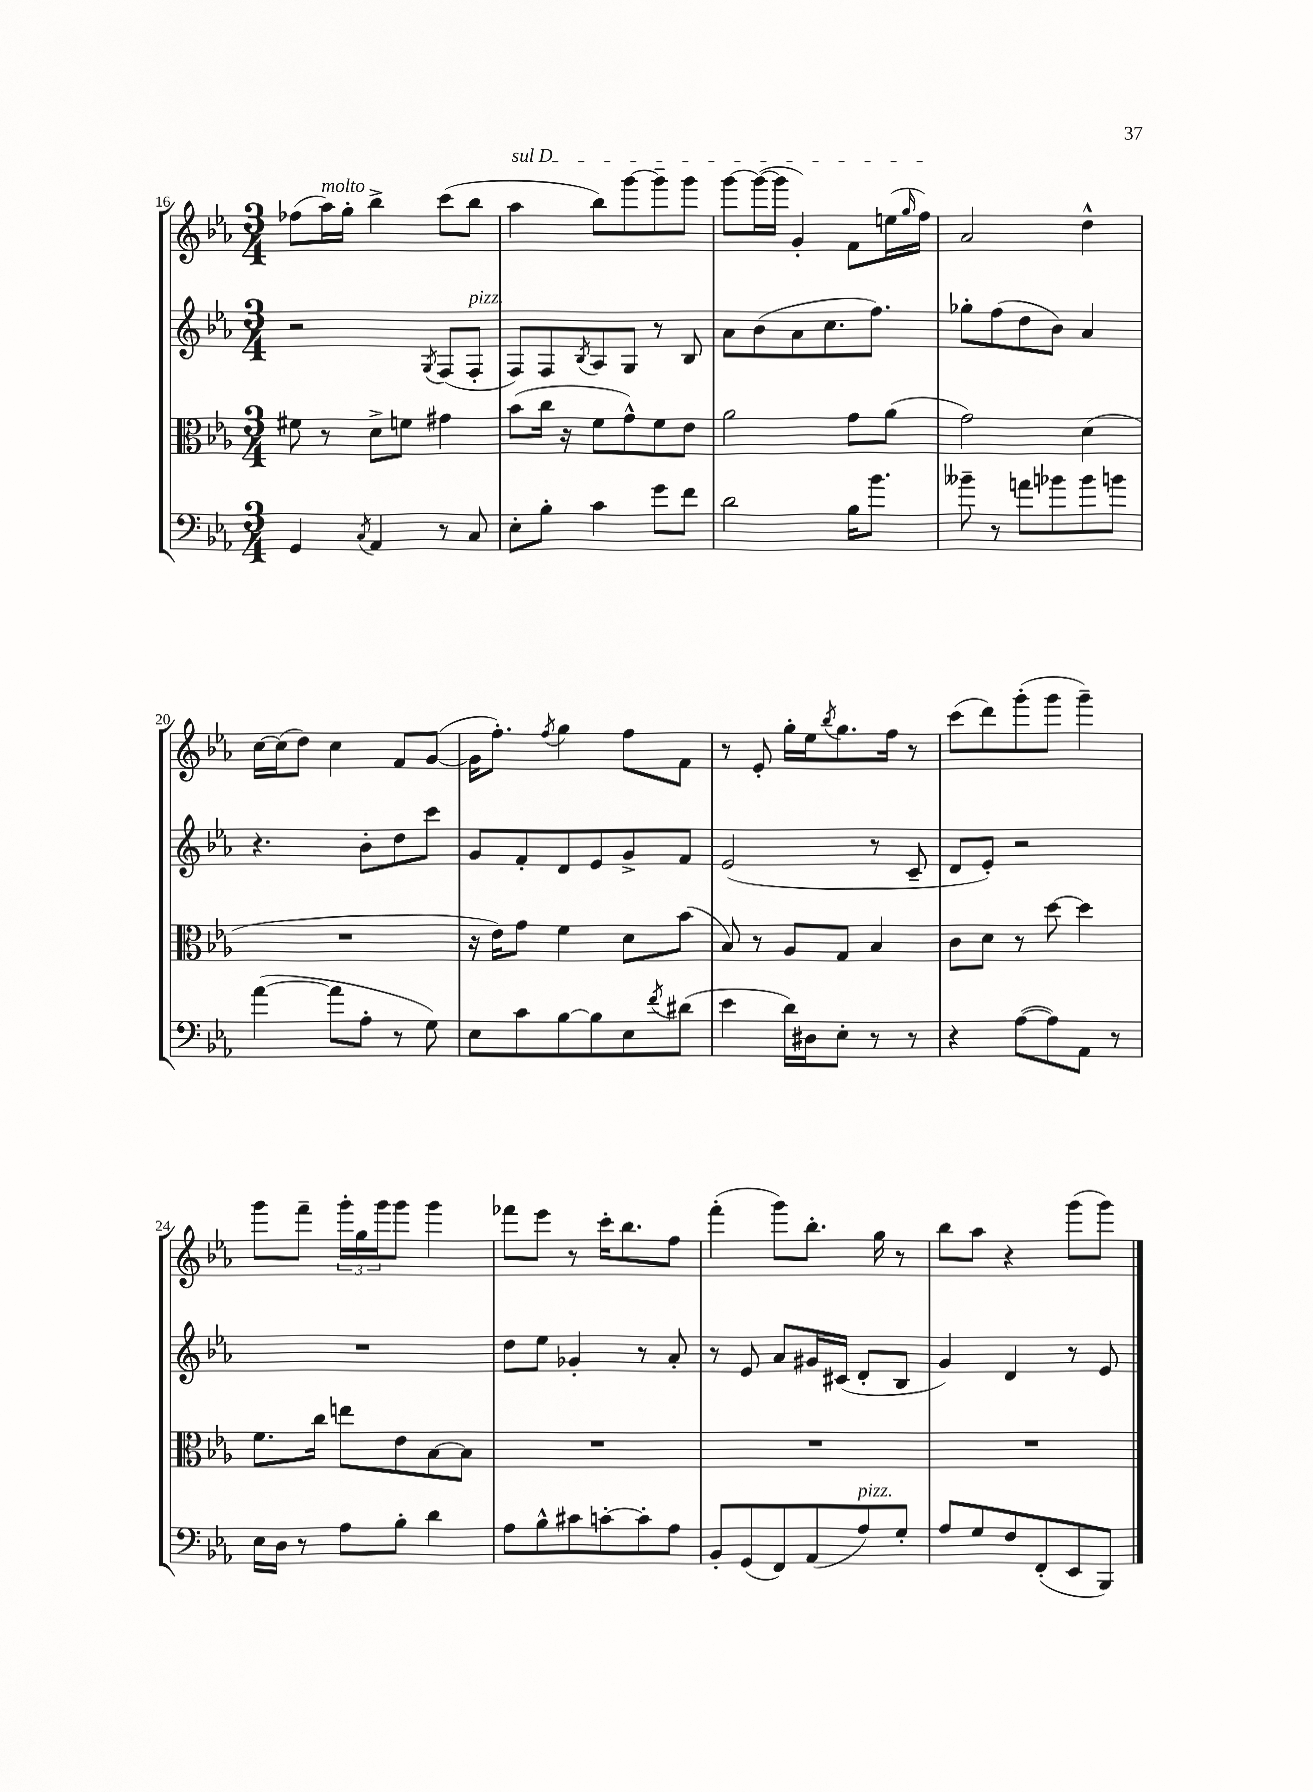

**kern	**kern	**kern	**kern
*staff4	*staff3	*staff2	*staff1
*clefF4	*clefC3	*clefG2	*clefG2
*k[b-e-a-]	*k[b-e-a-]	*k[b-e-a-]	*k[b-e-a-]
*M3/4	*M3/4	*M3/4	*M3/4
4GG/	8f#\	2r	(8ff-\L
.	8r	.	16aa-\L)
.	.	.	16gg'\JJ
8qC/	.	.	.
4AA-/	8d^\L	.	4bb-^\
.	8f\J	.	.
.	.	8qG/	.
8r	4g#\	(8F/L	(8ccc\L
8C/	.	8F'/J	8bb-\J
=	=	=	=
8E-'\L	(8b-\L	8F/L)	4aa-\
8B-'\J	16cc\Jk	8F/	.
.	16r	.	.
.	.	8qB-/	.
4c\	8f\L	8A-/	8bb-\L)
.	8g^^\)	8G/J	[8ggg\
8g\L	8f\	8r	8ggg~\]
8f\J	8e-\J	8B-/	8ggg\J
=	=	=	=
2d\	2a-\	8a-\L	[8ggg\L
.	.	(8b-\	(16ggg\_L
.	.	.	16ggg\]JJ
.	.	8a-\	4g'/)
.	.	8.cc\	.
16B-\LK	8g\L	.	8f\L
8.b-\J	.	8.ff\J)	.
.	(8a-\J	.	(16ee\L
.	.	.	16qqgg/
.	.	.	16ff\JJ)
=	=	=	=
8b--~\	2g\)	8gg-'\L	2a-/
8r	.	(8ff\	.
8a\L	.	8dd\	.
8b-\	.	8b-\J)	.
8b-\	(4d\	4a-/	4dd^^\
8b\J	.	.	.
=	=	=	=
([4a-\	2.r	4.r	[16cc\LL
.	.	.	(16cc\]J
.	.	.	8dd\J)
8a-\]L	.	.	4cc\
8A-'\J	.	8b-'\L	.
8r	.	8dd\	8f/L
8G\)	.	8ccc\J	([8g/J
=	=	=	=
8E-\L	16r	8g/L	16g\]LK
.	16e-\LK)	.	8.ff'\J)
8c\	8g\J	8f'/	.
.	.	.	8qff/
[8B-\	4f\	8d/	4gg\
8B-\]	.	8e-/	.
8E-\	8d\L	8g^/	8ff\L
8qf/	.	.	.
(8d#\J	(8b-\J	8f/J	8f\J
=	=	=	=
4e-\	8B-/)	(2e-/	8r
.	8r	.	8e-'/
16d\LL)	8A-/L	.	16gg'\LL
16D#\J	.	.	16ee-\J
.	.	.	8qbb-/
8E-'\J	8G/J	.	8.gg\
8r	4B-/	8r	.
.	.	.	16ff\Jk
8r	.	8c~/	8r
=	=	=	=
4r	8c\L	8d/L	(8ccc\L
.	8d\J	8e-'/J)	8ddd\)
([8A-\L	8r	2r	(8ggg'\
8A-\])	[8dd\	.	8ggg\J
8AA-\J	4dd\]	.	4ggg~\)
8r	.	.	.
=	=	=	=
16E-\LL	8.f\L	2.r	8ggg\L
16D\JJ	.	.	.
8r	.	.	8fff~\J
.	16cc\Jk	.	.
8A-\L	8ee\L	.	24ggg'\LL
.	.	.	24gg\
.	.	.	24ggg\J
8B-'\J	8e-\	.	8ggg\J
4d\	[8B-\	.	4ggg\
.	8B-\]J	.	.
=	=	=	=
8A-\L	2.r	8dd\L	8fff-\L
8B-^^\	.	8ee-\J	8eee-\J
8c#\	.	4g-'/	8r
[8c'\	.	.	16ccc'\LK
.	.	.	8.bb-\
8c'\]	.	8r	.
8A-\J	.	8a-'/	8ff\J
=	=	=	=
8BB-'/L	2.r	8r	(4fff'\
(8GG/	.	8e-/	.
8FF/)	.	8a-/L	8ggg\L)
(8AA-/	.	16g#/L	8.bb-'\J
.	.	(16c#/JJ	.
8A-/)	.	8d'/L	.
.	.	.	16gg\
8G'/J	.	8B-/J	8r
=	=	=	=
8A-/L	2.r	4g/)	8bb-\L
8G/	.	.	8aa-\J
8F/	.	4d/	4r
(8FF'/	.	.	.
8EE-/	.	8r	(8ggg\L
8BBB-/J)	.	8e-/	8ggg\J)
==	==	==	==
*-	*-	*-	*-
